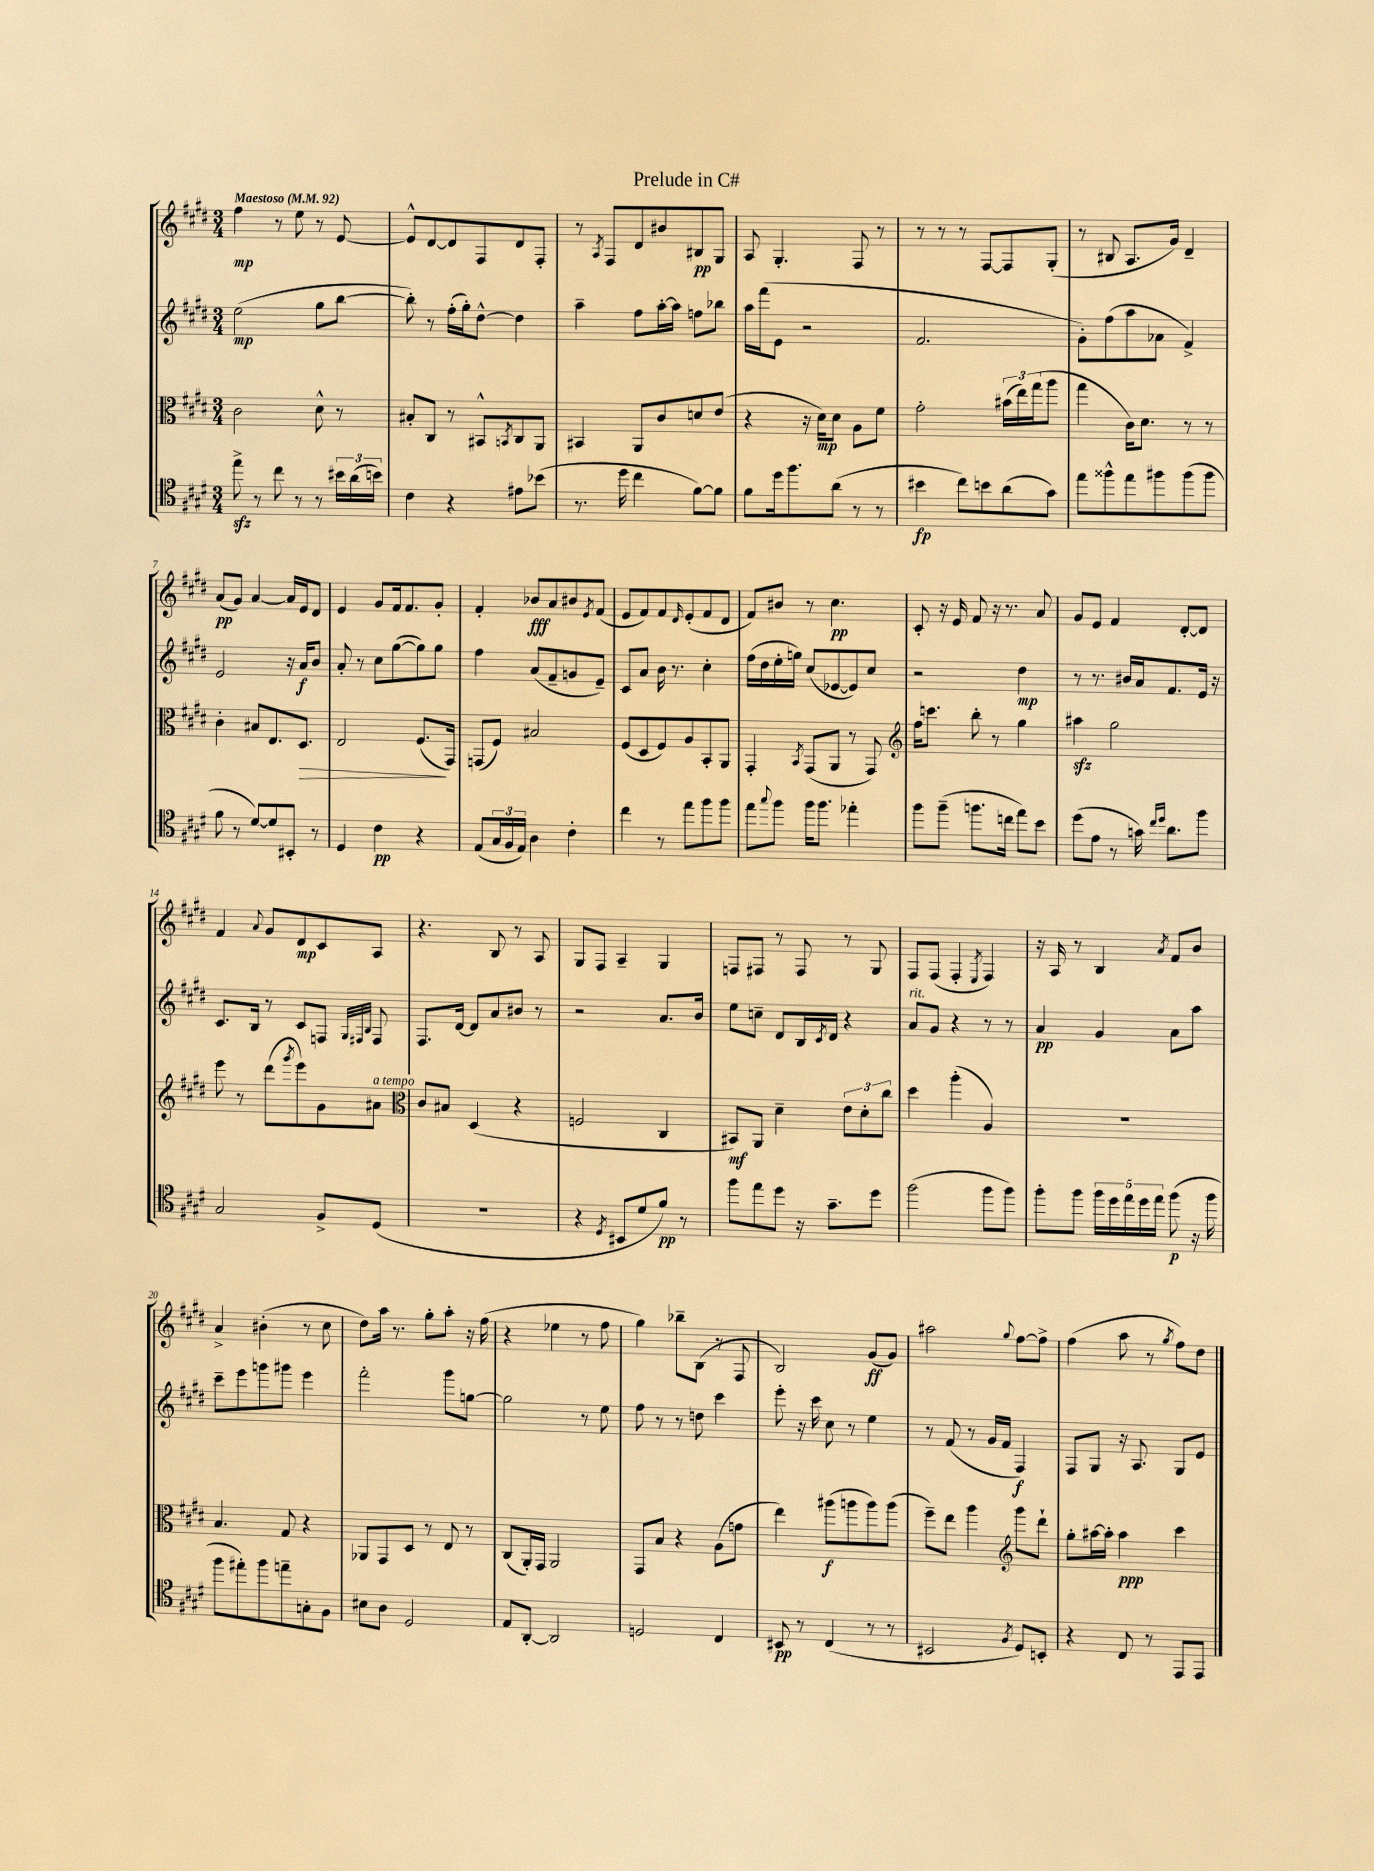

**kern	**kern	**kern	**kern
*staff4	*staff3	*staff2	*staff1
*clefC4	*clefC3	*clefG2	*clefG2
*k[f#c#g#d#]	*k[f#c#g#d#]	*k[f#c#g#d#]	*k[f#c#g#d#]
*M3/4	*M3/4	*M3/4	*M3/4
*MM92	*MM92	*MM92	*MM92
8ee^	2c#	(2ee	4ff#
8r	.	.	.
8cc#	.	.	8r
8r	.	.	8ee
8r	8d#^^	8gg#	8r
24b#	8r	[8bb	[8e
(24a	.	.	.
24b)	.	.	.
=	=	=	=
4c#	8B#'	8bb'])	8e^^]
.	8C#	8r	[8d#
4r	8r	(16ff#'	8d#]
.	.	16gg#')	.
.	8BB#^^	[8dd#^^	8F#
.	8qBB	.	.
8e#	8C#	4dd#]	8d#
(8b-	8AA	.	8F#'
=	=	=	=
8.r	4BB#	4aa~	8r
.	.	.	8qA
.	.	.	8F#
16dd#	.	.	.
4cc#	8AA	8ff#	8d#
.	8c#	[16aa'	8b#
.	.	16aa]	.
[8f#)	8d	8ff	8B#
8f#]	(8e	8bb-	8G#
=	=	=	=
8f#	4r	16aa	8A
.	.	(16fff#	.
16dd#	.	8e	4.G#'
8.ff#	.	.	.
.	16r	2r	.
.	16d#)	.	.
(8a	8d#	.	.
8r	8A	.	8F#
8r	8f#	.	8r
=	=	=	=
4b#	2g#'	2.f#	8r
.	.	.	8r
8cc#)	.	.	8r
8b	.	.	[8F#
(8a	(24b#	.	8F#]
.	24ee)	.	.
.	(24gg#	.	.
8g#)	8aa	.	(8G#'
=	=	=	=
8ee	4gg#	8g#')	8r
8ff##^^	.	(8ff#	8B#
8ee	16c#)	8aa	8.A
.	8.d#	.	.
8ff#	.	8a-	.
.	.	.	16g#)
(8ff#	8r	4f#^)	4d#~
8ff#	8r	.	.
=	=	=	=
8f#	4c#'	2e	(8a
8r	.	.	8g#)
[8d#)	8B#	.	[4a
8d#]	8.E	.	.
8BB#'	.	16r	16a]
.	8.D#	16a	16e
8r	.	8b	8d#
=	=	=	=
4D#	2E	8a'	4e
.	.	8r	.
4c#	.	8cc#	8g#
.	.	([8gg#	16f#
.	.	.	8.f#
4r	(8.F#	8gg#])	.
.	.	8gg#	8g#'
.	16GG#)	.	.
=	=	=	=
(8E	(8GG	4ff#	4f#'
24G#	8F#)	.	.
24F#	.	.	.
24E)	.	.	.
4A	2B#	(8a	8b-
.	.	8f#~	8a
4c#'	.	8g	8b#
.	.	.	8qe
.	.	8e~)	(8f#
=	=	=	=
4cc#	(8F#	8c#	8e
.	8D#	8a	8f#)
8r	8F#)	16b	8f#
.	.	8.r	.
.	.	.	16qqd#
8ee	8A	.	(8e'
8ff#	8BB'	4cc#'	8f#
8ff#	8AA	.	8d#
=	=	=	=
8ee	4GG#'	(16ff#	8f#)
.	.	16dd#	.
8qqgg#	.	.	.
8ff#	.	16ee'	8b#
.	.	16gg)	.
.	8qBB	.	.
16ff#	(8GG#	(8cc#	8r
8.ff#	.	.	.
.	8AA	[8e-	4.cc#
4ee-'	8r	8e-])	.
.	8GG#)	8cc#	.
=	=	=	=
*	*clefG2	*	*
8ff#	16ff#	2r	8c#'
.	8.ccc	.	.
(8ff#~	.	.	16r
.	.	.	16e
8.ff	8bb'	.	8f#
.	8r	.	16r
16cc	.	.	8.r
8ee)	4gg#	4dd#	.
8b	.	.	8a
=	=	=	=
(8dd#	4aa#	8r	8g#
8e	.	8.r	8e
8r	2gg#	.	4f#
.	.	16b#	.
16g)	.	16a	.
16qqcc#	.	.	.
16qqdd#	.	.	.
8.a	.	8.f#	.
.	.	.	[8d#'
8ff#	.	16e	8d#]
.	.	16r	.
=	=	=	=
2G#	8eee	8.c#	4f#
.	8r	.	.
.	.	16B	.
.	.	.	8qqa
.	(8ddd#	8r	8g#
.	8qggg#	.	.
.	8eee)	8c#	8d#
8F#^	8g#	8F	8c#
.	.	32qqG#	.
.	.	32qqF#	.
.	.	32qqB	.
(8D#	8a#	8F#	8A
=	=	=	=
*	*clefC3	*	*
2.r	8c#	8.F#	4.r
.	8B#	.	.
.	.	[16d#	.
.	(4D#	8d#]	.
.	.	8a	8B
.	4r	8b#	8r
.	.	8r	8A
=	=	=	=
4r	2F	2r	8G#
.	.	.	8F#
8qD#	.	.	.
8BB#	.	.	4A~
8d#	.	.	.
8f#)	4C#	8.a	4G#
8r	.	.	.
.	.	16b	.
=	=	=	=
8ff#	8BB#)	8ee	8F
8ee	8AA	8cc~	8F#
8dd#	4d#~	8d#	8r
16r	.	16B	8F#
.	.	8qc#	.
8.g#~	.	16d#	.
.	12e	4r	8r
.	12d#'	.	.
8dd#	.	.	8G#
.	12cc#	.	.
=	=	=	=
(2ff#	4dd#	8a	8F#
.	.	8g#	(8F#
.	(4aa'	4r	4F#'
.	.	.	8qE
8ff#	4A)	8r	4F#)
8ff#)	.	8r	.
=	=	=	=
8ff#'	2.r	4a	16r
.	.	.	16A
8ff#	.	.	8r
20ff#	.	4g#	4B
20dd#	.	.	.
20ee	.	.	.
20dd#	.	.	.
20ee	.	.	.
.	.	.	8qa
(8ff#	.	8a	8f#
16r	.	8aa	8b
16ff#	.	.	.
=	=	=	=
8ff#	4.B	8ccc#~	4a^
8ee#')	.	8eee	.
8ff#	.	8ggg	(4b#'
8ee~	8G#	8ggg#	.
8G'	4r	4eee	8r
8F#	.	.	8cc#
=	=	=	=
8B#	8AA-	2fff#'	8dd#)
8A	8GG#	.	16aa
.	.	.	8.r
2D#	8D#	.	.
.	8r	.	8gg#'
.	8E	8ggg#	8aa'
.	8r	[8gg	16r
.	.	.	(16ff#
=	=	=	=
8E	(8C#	2gg]	4r
[8AA'	16AA')	.	.
.	16GG#	.	.
2AA]	2AA	.	4ee-
.	.	8r	8r
.	.	8ee	8ff#
=	=	=	=
2D	8GG#	8ff#	4gg#)
.	8B	8r	.
.	4r	8r	8bb-~
.	.	8dd	(8B
4C#	(8A	4ccc#	8r
.	8g	.	8F#
=	=	=	=
8BB#	4ee)	8eee'	2B)
8r	.	16r	.
.	.	16ccc#	.
(4C#	(8aa#	8cc#	.
.	8aa	8r	.
8r	8aa)	4ee	(8g#
8r	(8aa	.	8g#)
=	=	=	=
2BB#	8ff#~)	8r	2aa#
.	8ee	(8f#	.
.	4aa	8r	.
.	.	16g#	.
.	.	16f#	.
*	*clefG2	*	*
8qF#	.	.	8qqgg#
8D#)	8ggg#	4F#)	[8ff#
8BB'	8ddd#`	.	8ff#^]
=	=	=	=
4r	8gg#'	8F#	(4ff#
.	[16aa#	8G#	.
.	16aa#']	.	.
8C#	4aa#	16r	8aa
.	.	8.A	.
8r	.	.	8r
.	.	.	8qgg#
8EE	4ccc#	8G#	8ff#)
8EE	.	8e	8dd#
==	==	==	==
*-	*-	*-	*-
